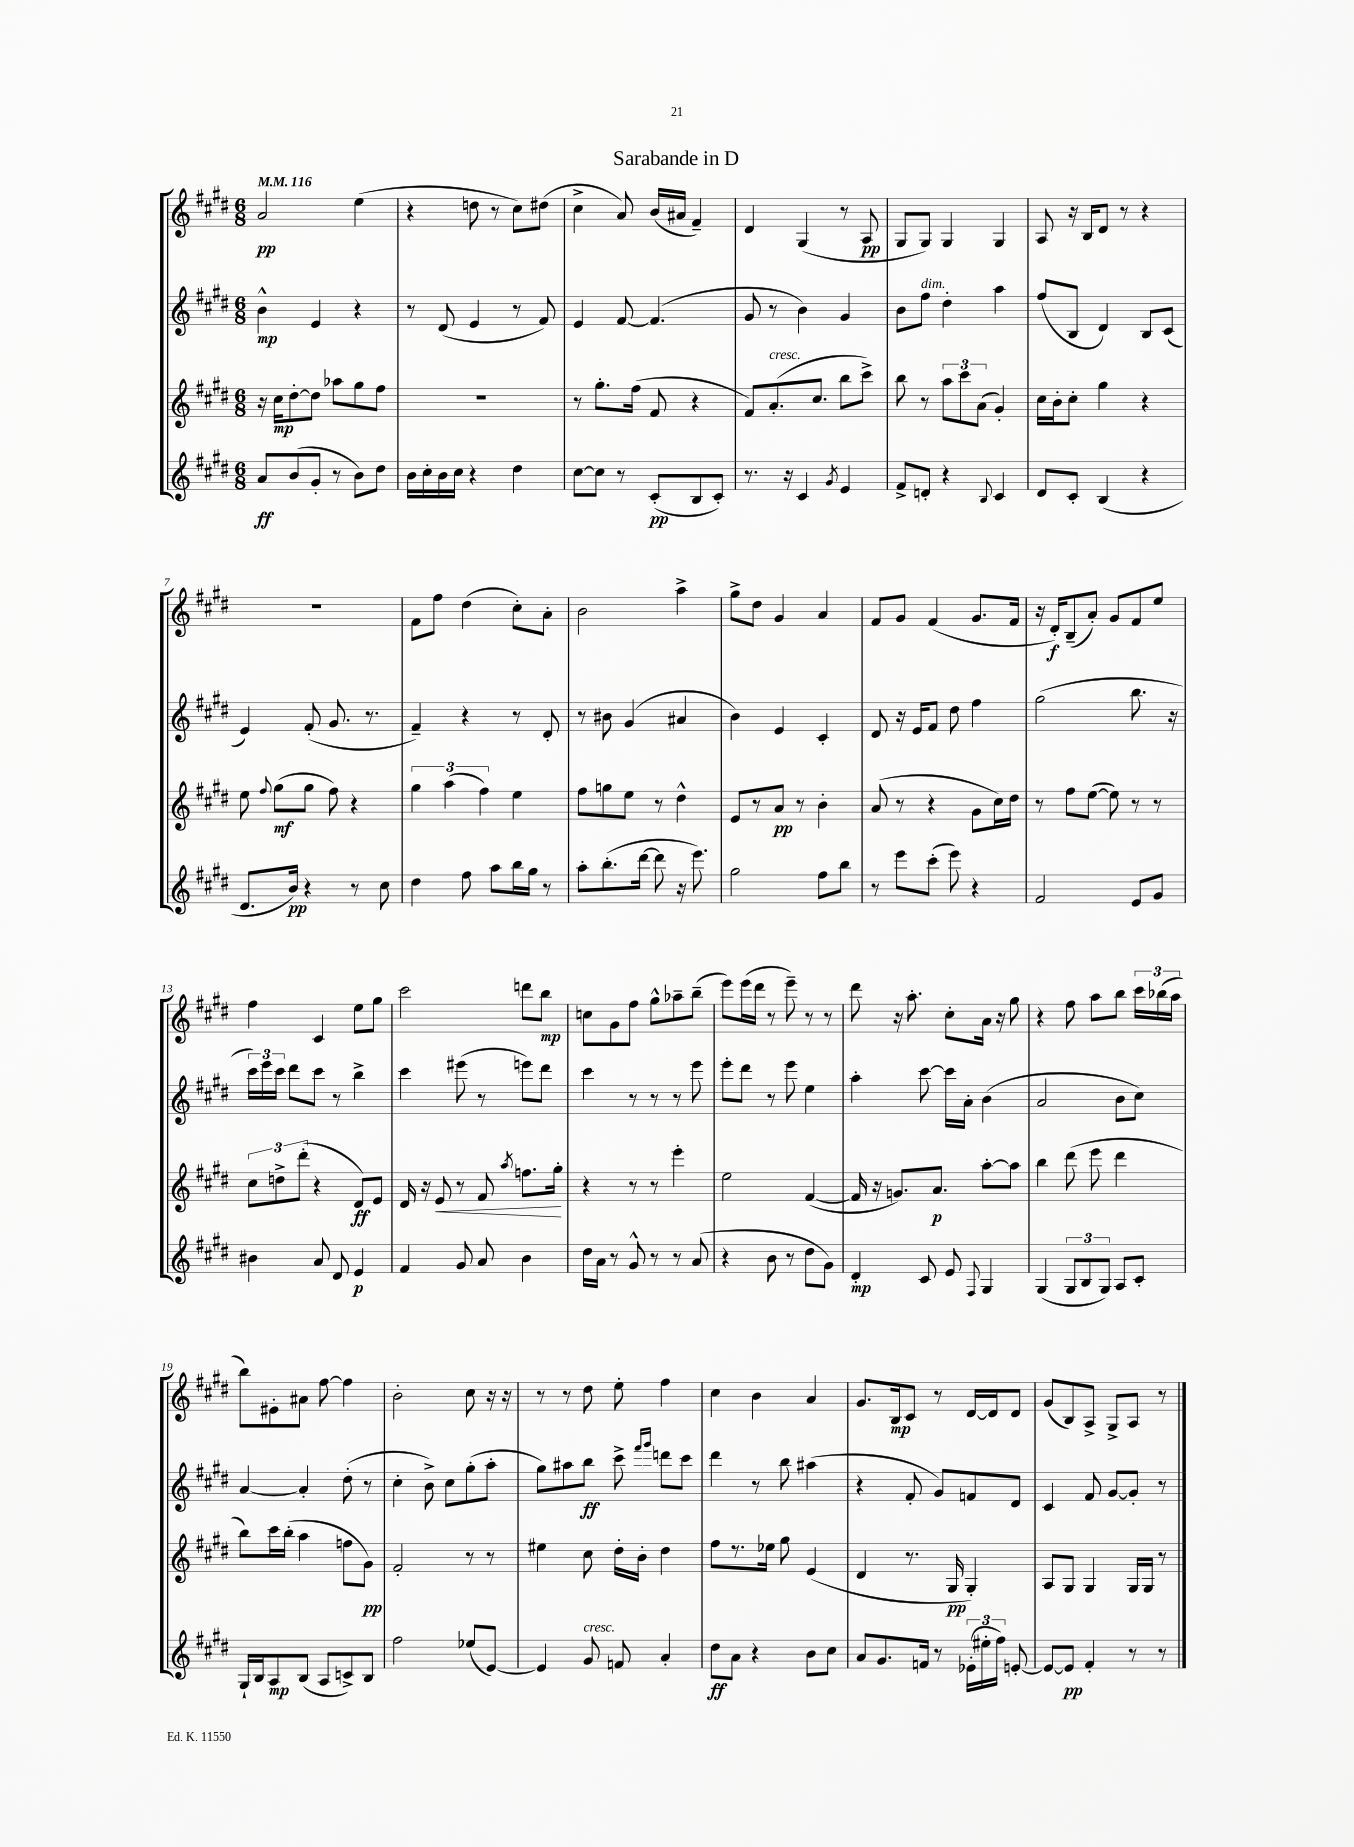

**kern	**kern	**kern	**kern
*staff4	*staff3	*staff2	*staff1
*clefG2	*clefG2	*clefG2	*clefG2
*k[f#c#g#d#]	*k[f#c#g#d#]	*k[f#c#g#d#]	*k[f#c#g#d#]
*M6/8	*M6/8	*M6/8	*M6/8
*MM116	*MM116	*MM116	*MM116
8a	16r	4b^^	2a
.	16cc#	.	.
(8b	[8dd#'	.	.
8g#'	8dd#]	4e	.
8r	8aa-	.	.
8b)	8gg#	4r	(4ee
8dd#	8ff#	.	.
=	=	=	=
16b	2.r	8r	4r
16cc#'	.	.	.
16b	.	(8d#	.
16cc#	.	.	.
4r	.	4e	8dd
.	.	.	8r
4dd#	.	8r	8cc#)
.	.	8f#)	(8dd#
=	=	=	=
[8cc#	8r	4e	4cc#^
8cc#]	8.gg#'	.	.
8r	.	[8f#	8a)
.	(16ff#	.	.
(8c#'	8f#	(4.f#]	(16b
.	.	.	16a#
8B	4r	.	4f#~)
8c#')	.	.	.
=	=	=	=
8.r	8f#)	8g#	4d#
.	(8.a'	8r	.
16r	.	.	.
4c#	.	4b)	(4G#
.	8.cc#	.	.
8qg#	.	.	.
4e	8bb	4g#	8r
.	8ccc#^)	.	8A
=	=	=	=
8f#^	8bb	8b	8G#
8d'	8r	8ff#	8G#)
4r	12aa	4dd#'	4G#
.	12ccc#	.	.
.	(12a	.	.
8qqB	.	.	.
4c#	4g#')	4aa	4G#
=	=	=	=
8d#	16cc#	(8ff#	8A
.	16b'	.	.
8c#'	8cc#'	8B	16r
.	.	.	16B
(4B	4gg#	4d#)	8d#
.	.	.	8r
4r	4r	8B	4r
.	.	(8c#	.
=	=	=	=
8.d#	8ee	4e)	2.r
.	8qqff#	.	.
.	(8gg#	.	.
16b)	.	.	.
4r	8gg#	(8f#'	.
.	8ff#)	8.g#	.
8r	4r	.	.
.	.	8.r	.
8cc#	.	.	.
=	=	=	=
4dd#	6gg#	4f#~)	8f#
.	.	.	8ff#
.	(6aa	.	.
8ff#	.	4r	(4dd#
.	6ff#)	.	.
8aa	.	.	.
16bb	4ee	8r	8cc#')
16gg#	.	.	.
8r	.	8d#'	8a'
=	=	=	=
8aa'	8ff#	8r	2b
(8.bb'	8gg	8b#	.
.	8ee	(4g#	.
[16ddd#	.	.	.
8ddd#]	8r	.	.
16r	4dd#^^	4a#	4aa^
8.eee)	.	.	.
=	=	=	=
2gg#	8e	4b)	8gg#^
.	8r	.	8dd#
.	8a	4e	4g#
.	8r	.	.
8ff#	4b'	4c#'	4a
8bb	.	.	.
=	=	=	=
8r	(8a	8d#	8f#
8eee	8r	16r	8g#
.	.	16e	.
(8ccc#'	4r	8f#	(4f#
8eee)	.	8dd#	.
4r	8g#	4ff#	8.g#
.	16cc#)	.	.
.	16dd#	.	16f#
=	=	=	=
2f#	8r	(2gg#	16r
.	.	.	16d#')
.	8ff#	.	(8B~
.	([8ee	.	8a')
.	8ee])	.	8g#
8e	8r	8.bb	8f#
8g#	8r	.	8ee
.	.	16r	.
=	=	=	=
4b#	12cc#	24ccc#)	4ff#
.	.	24eee	.
.	12dd^	24ccc#	.
.	.	8ddd#	.
.	(12ddd#'	.	.
8a	4r	8ccc#	4c#
8d#	.	8r	.
4e	8d#)	4bb^	8ee
.	8e	.	8gg#
=	=	=	=
4f#	16d#	4ccc#	2ccc#
.	16r	.	.
.	8e	.	.
8g#	8r	(8eee#	.
8a	8f#	8r	.
.	8qaa	.	.
4b	8.ff	8eee)	8ddd
.	.	8ddd#	8bb
.	16gg#'	.	.
=	=	=	=
16dd#	4r	4ccc#	8cc
16a	.	.	.
8r	.	.	8g#
8g#^^	8r	8r	8ff#
8r	8r	8r	8gg#^^
8r	4eee'	8r	8aa-~
(8a	.	8eee	(8bb~
=	=	=	=
4r	2ee	8eee'	8eee)
.	.	8ddd#	(16eee
.	.	.	16ddd#
8b	.	8r	8r
8r	.	8eee	8eee~)
8dd#	([4f#	4ee	8r
8g#)	.	.	8r
=	=	=	=
4d#'	16f#]	4aa'	8ddd#
.	16r	.	.
.	8.g)	.	16r
.	.	.	8.aa'
8c#	.	[8ccc#	.
.	8.a	.	.
8e	.	16ccc#]	8cc#'
.	.	16a'	.
8qqF#	.	.	.
4G#	[8aa'	(4b	16a
.	.	.	16r
.	8aa]	.	8gg#
=	=	=	=
(4G#	4bb	2a	4r
12G#	(8ddd#	.	8ff#
12B	.	.	.
.	8eee	.	8aa
12G#)	.	.	.
8A	4ddd#	8b	8bb
8c#'	.	8cc#)	24ccc#
.	.	.	(24bb-
.	.	.	24aa
=	=	=	=
16G#`	8bb)	[4a	8bb)
16B	.	.	.
8A	16ccc#	.	8e#'
.	(16bb'	.	.
(8B	4aa	4a']	8a#
8A	.	.	[8ff#
8c^)	8ff	(8dd#'	4ff#]
8B	8g#)	8r	.
=	=	=	=
2ff#	2f#'	4cc#'	2b'
.	.	8b^)	.
.	.	8cc#	.
(8ee-	8r	(8gg#'	8cc#
[8e)	8r	8aa'	16r
.	.	.	16r
=	=	=	=
4e]	4ee#	8gg#)	8r
.	.	8aa#	8r
8g#	8cc#	8bb	8dd#
8f	16dd#'	8ccc#^	8ee'
.	16b'	.	.
.	.	16qqfff#	.
.	.	16qqggg#	.
4a'	4dd#	8ddd	4ff#
.	.	8ccc#	.
=	=	=	=
8dd#	8ff#	4ddd#	4cc#
8a	8.r	.	.
4r	.	8r	4b
.	16ee-	.	.
.	8gg#	8bb	.
8b	(4e	(4aa#	4a
8cc#	.	.	.
=	=	=	=
8a	4d#	4r	8.g#
8.g#	.	.	.
.	.	.	16B
.	8.r	8f#'	8c#
16f	.	.	.
8r	.	8g#)	8r
.	16G#	.	.
(24e-'	4G#')	8f	[16d#
24ee#'	.	.	.
.	.	.	16d#]
24ff#)	.	.	.
[8e'	.	8d#	8d#
=	=	=	=
8e_	8A	4c#	(8g#
8e]	8G#	.	8B)
4f#'	4G#	8f#	8A^
.	.	[8g#	8G#^
8r	16G#	8g#']	8A
.	16G#	.	.
8r	8r	8r	8r
==	==	==	==
*-	*-	*-	*-
